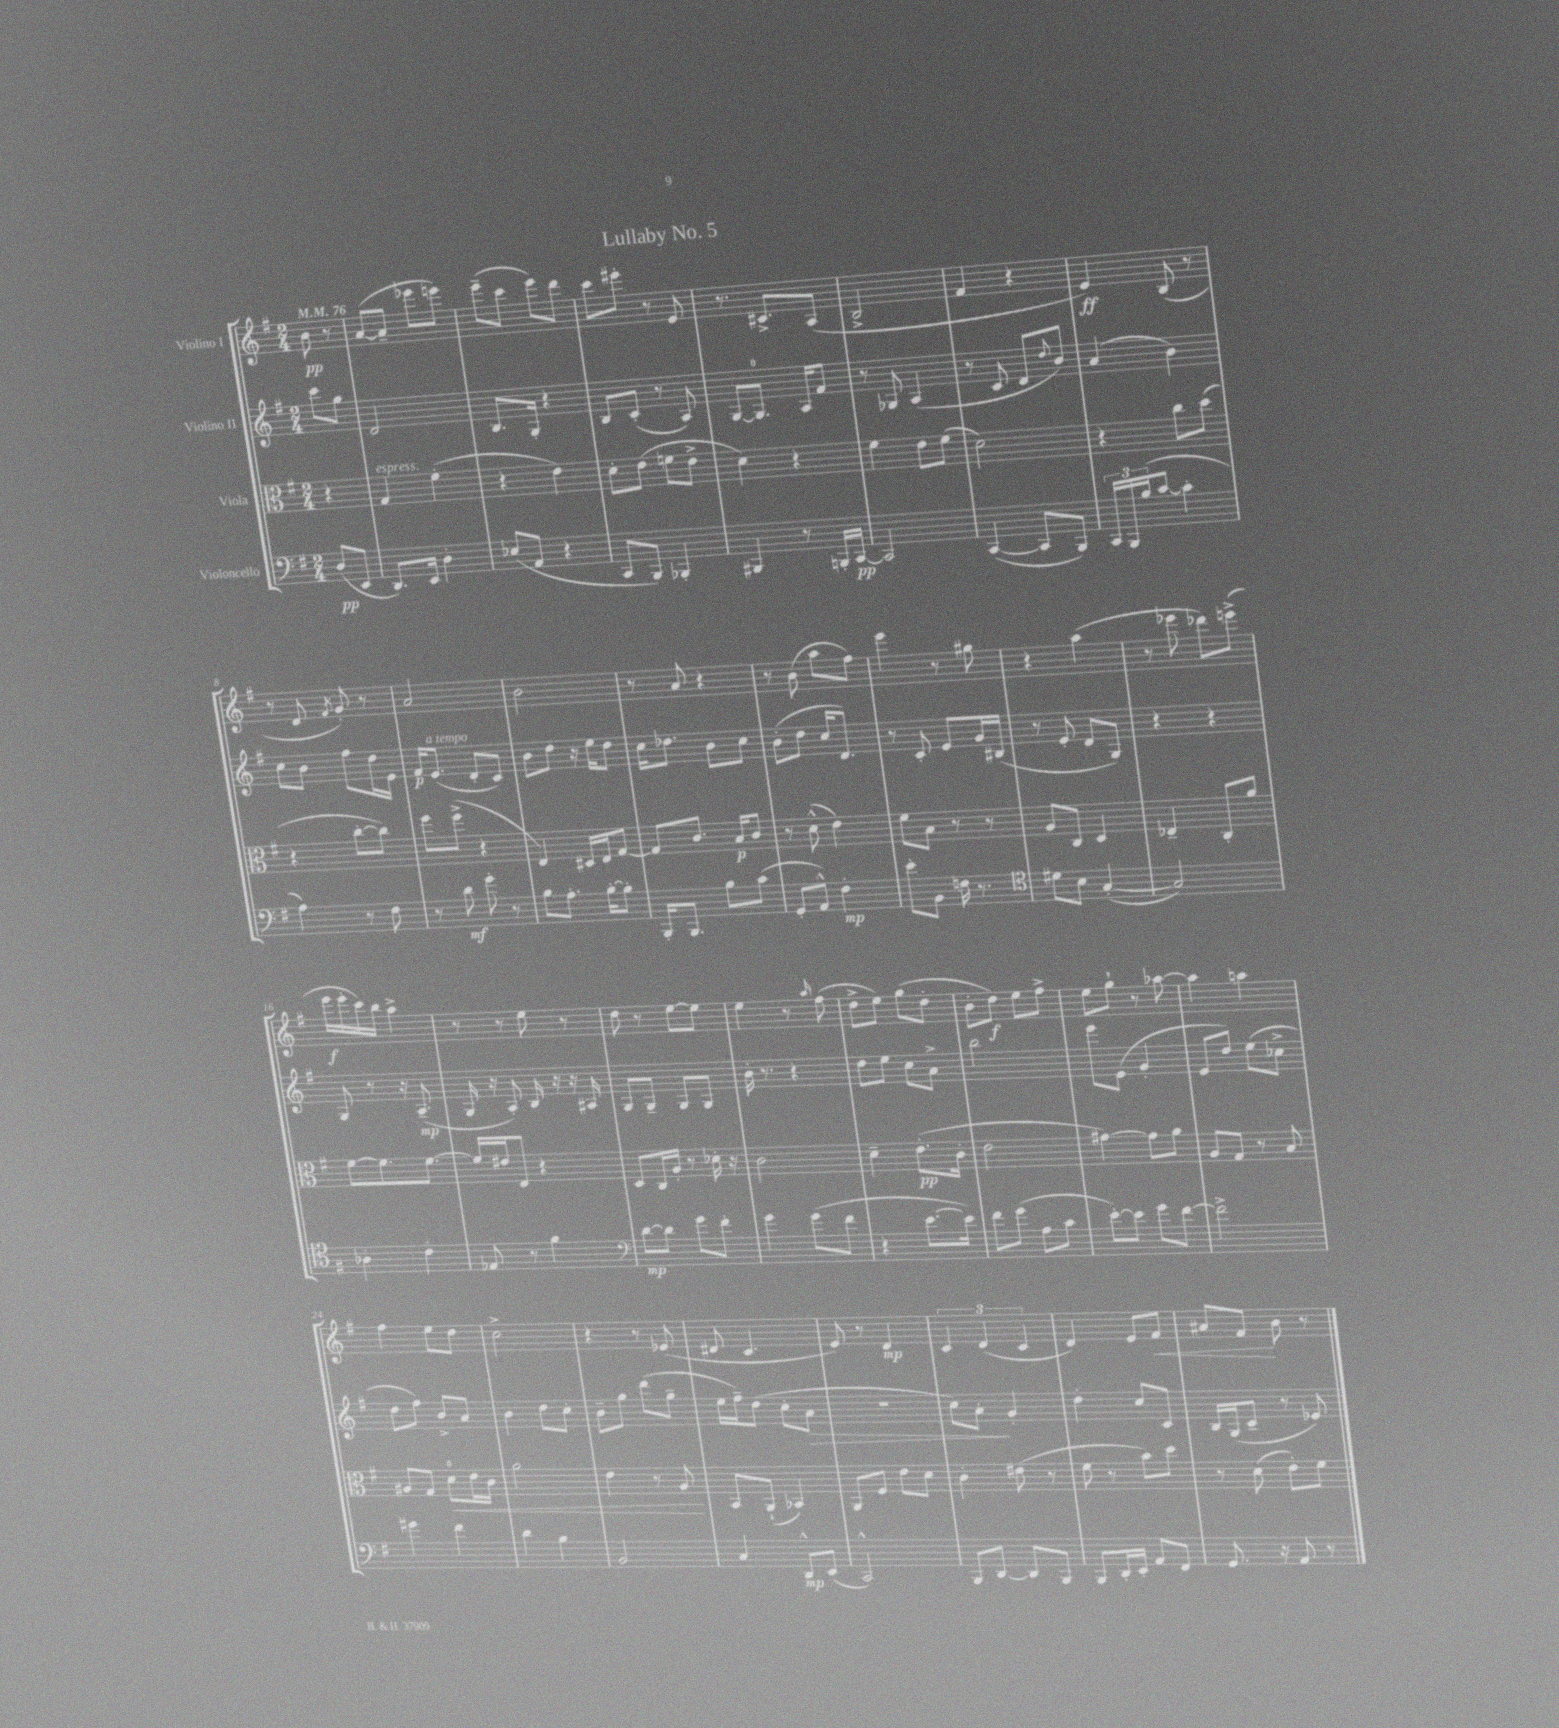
\header { title = "Lullaby No. 5" }
<<
\new StaffGroup <<
\new Staff = "s0" \with { instrumentName = "Violino I" } {
    \clef treble \key g \major \numericTimeSignature \time 2/4 \partial 4 \tempo 4 = 76
    b'8\pp r8 |
    a'8~( a'8-- ees'''8 e'''8) |
    e'''8--( c'''8 e'''8) d'''8 |
    c'''8 eis'''8-. r8 e'8 |
    r8. cis'8.-> a8( |
    b2-> |
    fis'4 r4 |
    e'4\ff) b8( r8 |
    r8 d'8 \acciaccatura { fis'8 } g'8-.) r8 |
    a'2 |
    b'2 |
    r8 a'8 r4 |
    r8 b'8( a''8 fis''8) |
    e'''4 r8 gis''8 |
    r4 a''4( |
    r8 ees'''8 des'''8) e'''8->( |
    e'''16\f e'''16-. c'''16) b''16 a''4-> |
    r8 r8 e''8 r8 |
    d''8 r8 e''8~ e''8 |
    e''4 r8 \grace { a''16 } fis''8( |
    d''8-> e''8) g''8( d''8-. |
    b'8-. d''8\f) e''8 fis''8-> |
    e''8 g''8-! r8 aes''8~ |
    aes''4 a''4 |
    fis''4 e''8 d''8 |
    c''2-> |
    r4 r8 ees'8( |
    dis'8 c'4. |
    e'8) r8 d'4\mp |
    \tuplet 3/2 { c'4 d'4( c'4 } |
    d'4) e'8 fis'8\< |
    ais'8 fis'8\! b'8 r8 \bar "|." |
}
\new Staff = "s1" \with { instrumentName = "Violino II" } {
    \clef treble \key g \major \numericTimeSignature \time 2/4 \partial 4
    c'''8 g''8 |
    d'2 |
    b8. g16-. r4 |
    b8 c'8-.( r8 a8) |
    g8~ g8.-0 a16 fis'8 |
    r8 ges8 a4( |
    r8 c'8 d'8 \appoggiatura { d''8 } b'8) |
    a'4( b'4) |
    c''8 b'8 fis''8 d''16 e'16 |
    fis'16\p e'8.^\markup { \italic "a tempo" }( d'8-. c'8) |
    b'8 d''8 r16 e''16 d''8 |
    c''16 des''8. b'8 c''8 |
    b'8-.( d''8 c''16 d'8.) |
    r8 c'8-. e'8 g'16 bis16( |
    r8 e'8-. d'8 g8) |
    r4 r4 |
    g8 r8 r16 a8.--\mp( |
    g16 r16 a8-.) b16 r16 r16 ais16 |
    g8 g8-- g8 g8 |
    b'16-. r8. r4 |
    d''8 e''8 c''8 a'8-> |
    b''2 |
    e'''8 e'8( g'4-. |
    e'8 d''8) e''8( ces''8-> |
    d''8 fis''8) b'8-> a'8 |
    b'4 d''8 c''8-. |
    b'8-- g''8 d'''8( g''8-- |
    e''16 fis''16--) d''8( c''8-. a'8\> |
    r2 |
    c''8) a'8-.\! g'4-. |
    d''4-. c''8 c'8 |
    b16 g16( c'8-- r8 ees'8) \bar "|." |
}
\new Staff = "s2" \with { instrumentName = "Viola" } {
    \clef alto \key g \major \numericTimeSignature \time 2/4 \partial 4
    r4 |
    g4^\markup { \italic "espress." } fis'4-.( |
    r4 e'4) |
    d'8-. e'8( f'8 e'8-> |
    d'4) r4 |
    fis'4 e'8 fis'8( |
    d'2) |
    r4 c''8 d''8( |
    r4 c''8~-. c''8) |
    fis''8 fis''8->( r4 |
    e4) dis16 e16 g8~ |
    g8 c'8. b16\p c'8 |
    r8 d'8-^( e'4) |
    fis'8 b8 r8 r8 |
    a8 c8 d4 |
    ees4-- c8-. a'8 |
    fis'8~ fis'8. fis'8.~ |
    fis'16 eis'16 e8 r4 |
    d8 c16 a16-. r8 des'16-. r16 |
    c'2 |
    d'4-- e'8.-.\pp( c'16-. |
    e'2 |
    gis'4~) gis'8 a'8 |
    a8 g8 r8 b8 |
    ais8 g8 d'8-0\< e'16 c'16 |
    a'2 |
    e'4 r8 a8\! |
    b,8 a,8-!( bes,4) |
    a,8 fis8 e'8 d'8 |
    c'4-. eis'8( r8 |
    fis'8 r8 b'8) d''8 |
    r8 d'8( e'8-.) fis'8 \bar "|." |
}
\new Staff = "s3" \with { instrumentName = "Violoncello" } {
    \clef bass \key g \major \numericTimeSignature \time 2/4 \partial 4
    d8\pp( e,8 |
    d,8.) e,16 d4-. |
    ees8( a,8 r4 |
    c,8 b,,8) bes,,4-. |
    bis,,4 r8 b,,16-. c,16~\pp |
    c,2 |
    c,4~( c,8 b,,8) |
    \tuplet 3/2 { c,16 b,,16 b16( } c'8~ c'4-. |
    a4) r8 fis8 |
    r8 d'8\mf g'8-. r8 |
    b8 a8.-. b16~-. b8-. |
    b,,16-. b,,8. b8 c'8( |
    g,8-. a,8-^) fis4-.\mp |
    e'8-. b,8 f16 r8. |
    \clef tenor dis'8 b8 g4~-.( |
    g2) |
    aes4-. c'4-. |
    ees8 r8 fis'4 |
    \clef bass d'8~\mp d'8 g'8 fis'8-. |
    g'4 g'8( fis'8 |
    r4 e'8.~ e'16) |
    fis'8 g'8( a8 c'8 |
    e'8~-.) e'8 g'8 fis'8~ |
    fis'2-> |
    gis'4 fis'4 |
    d'4 b4 |
    b,2 |
    c4 d,8-^\mp e,8( |
    c,2-^) |
    b,,8 d,8~ d,8 b,,8 |
    b,,8 d,16-. e,16-. a,8 fis,8 |
    g,8. r16 a,8 r8 \bar "|." |
}
>>
>>
